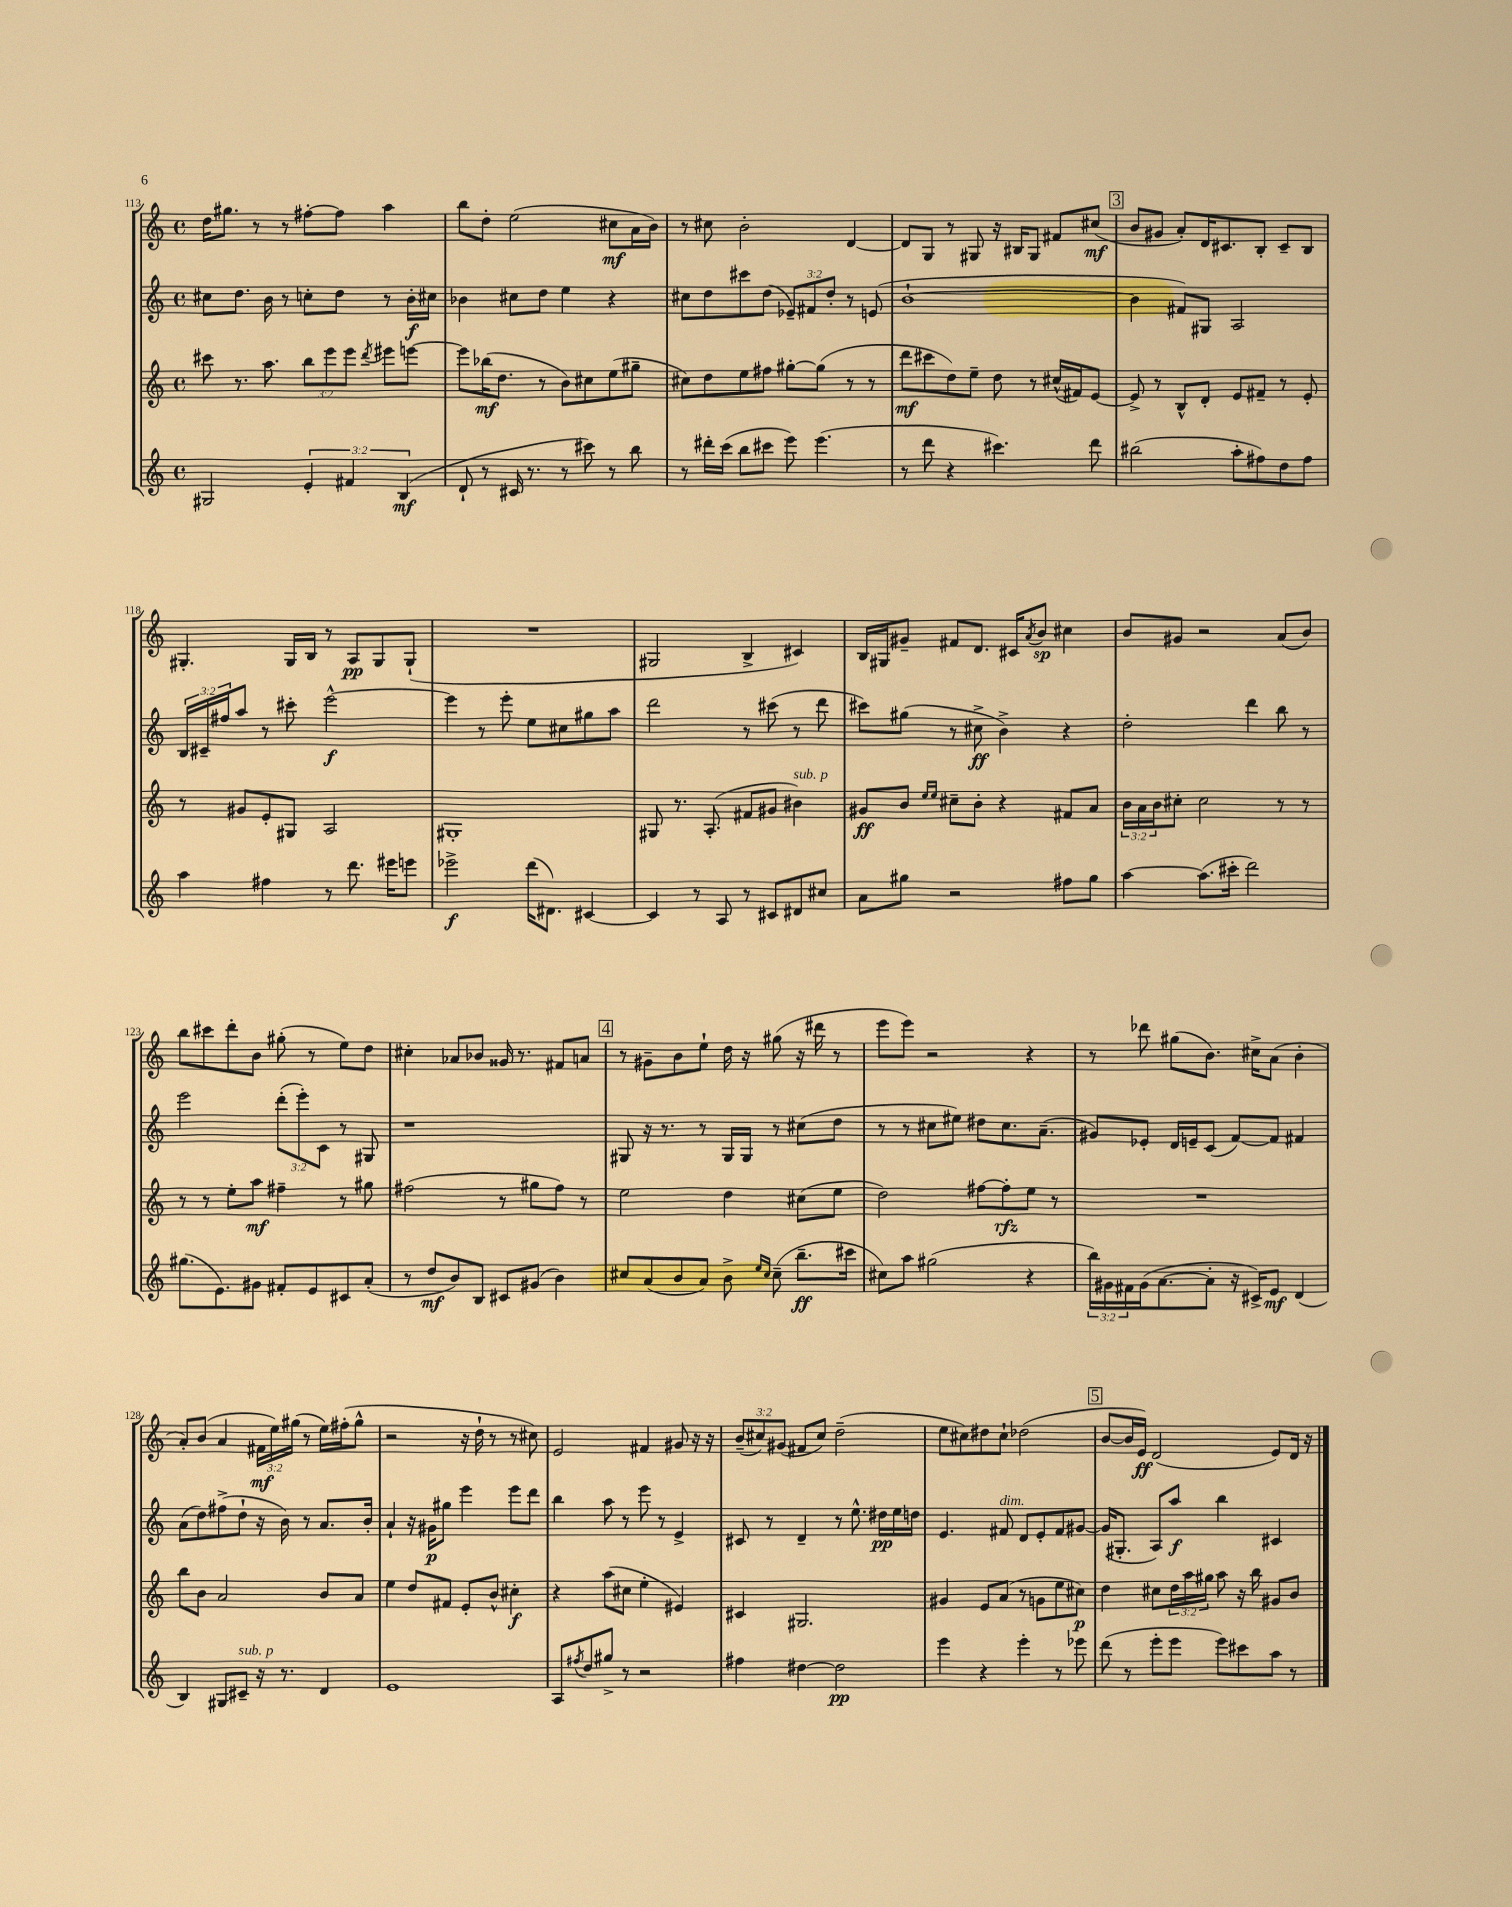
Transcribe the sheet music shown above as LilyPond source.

<<
\new StaffGroup <<
\new Staff = "s0" {
    \clef treble \key c \major \defaultTimeSignature \time 4/4 \override Staff.TupletNumber.text = #tuplet-number::calc-fraction-text
    d''16 gis''8. r8 r8 fis''8~-. fis''8 a''4 |
    b''8 d''8-. e''2( cis''8\mf a'16 b'16) |
    r8 cis''8 b'2-. d'4~ |
    d'8 g8 r8 gis8 r16 bis16 gis8 fis'8 cis''8\mf( |
    \mark \markup { \box "3" } b'8 gis'8 a'8-.) d'16 cis'8. b8-. cis'8-- b8 |
    gis4.-. gis16 b16 r8 a8\pp gis8 gis8-!( |
    R1 |
    gis2 b4-> cis'4) |
    b16 gis16 gis'8-- fis'8 d'8. cis'16 \acciaccatura { a'8 } b'8\sp cis''4 |
    b'8 gis'8 r2 a'8( b'8) |
    b''8 cis'''8 d'''8-. b'8 gis''8-.( r8 e''8) d''8 |
    cis''4-. aes'8 bes'8 gisis'16 r8. fis'8 a'8 |
    \mark \markup { \box "4" } r8 gis'8-- b'8 e''8-! d''16 r16 gis''8( r16 dis'''16 r8 |
    e'''8 e'''8) r2 r4 |
    r8 des'''8 gis''8( b'8.) cis''16-> a'8( b'4-. |
    a'8-.) b'8( a'4 \tuplet 3/2 { fis'16\mf e''16) gis''16( } r8 e''16) fis''16-.( gis''8-^ |
    r2 r16 d''16-! r8 r8 cis''8) |
    e'2 fis'4 gis'8 r16 r16 |
    \tuplet 3/2 { b'8--( cis''8) gis'8( } fis'8 cis''8) d''2--( |
    e''8 cis''8) dis''8 cis''8-! des''2( |
    \mark \markup { \box "5" } b'8~ b'16 e'16\ff) d'2( e'8) d'16 r16 \bar "|." |
}
\new Staff = "s1" {
    \clef treble \key c \major \defaultTimeSignature \time 4/4 \override Staff.TupletNumber.text = #tuplet-number::calc-fraction-text
    cis''8 d''8. b'16 r8 c''8-. d''8 r8 b'16-.\f cis''16 |
    bes'4 cis''8 d''8 e''4 r4 |
    cis''8 d''8 cis'''8 d''8( \tuplet 3/2 { ees'8--) fis'8 d''8-. } r8 e'8( |
    b'1~-! |
    \mark \markup { \box "3" } b'4 fis'8) gis8 a2 |
    \tuplet 3/2 { b16 cis'16-- fis''16 } a''8 r8 cis'''8-. e'''2~-^\f |
    e'''4 r8 e'''8-. e''8 cis''8 gis''8 a''8 |
    d'''2 r8 cis'''8( r8 d'''8 |
    cis'''8) gis''8( r8 cis''8->\ff b'4->) r4 |
    d''2-. d'''4 b''8 r8 |
    e'''2 \tuplet 3/2 { d'''8-.( e'''8-.) c'8 } r8 gis8 |
    r1 |
    \mark \markup { \box "4" } gis8 r16 r8. r8 gis16 gis16 r8 cis''8( d''8 |
    r8 r8 cis''8 eis''8) dis''8 cis''8. a'8.--( |
    gis'8) ees'8-. d'16 e'16-- c'8( f'8~) f'8 fis'4 |
    a'8( d''8) fis''8->( d''8-! r16 b'16) r8 a'8. b'16-. |
    a'4-! r16 gis'16\p gis''8 e'''4 e'''8 d'''8 |
    b''4 a''8 r8 e'''8 r8 e'4-> |
    cis'8 r8 d'4-- r8 e''8.-^ dis''16\pp e''16 d''16 |
    e'4. fis'8^\markup { \italic "dim." } d'8 e'8-. fis'8 gis'8~ |
    \mark \markup { \box "5" } gis'16( gis8.-. a8) a''8\f b''4 cis'4 \bar "|." |
}
\new Staff = "s2" {
    \clef treble \key c \major \defaultTimeSignature \time 4/4 \override Staff.TupletNumber.text = #tuplet-number::calc-fraction-text
    cis'''8 r8. a''8. \tuplet 3/2 { b''8 e'''8 e'''8 } \acciaccatura { d'''8 } eis'''8 e'''8~ |
    e'''8 bes''16\mf( d''8. r8 b'8) cis''8 e''8( gis''8-- |
    cis''8) d''8 e''8 fis''8 gis''8~-. gis''8( r8 r8 |
    d'''8\mf cis'''8 d''8) e''8-- d''8 r8 cis''16-^( fis'16) e'8~ |
    \mark \markup { \box "3" } e'8-> r8 b8-^ d'8-. e'8 fis'8-- r8 e'8-. |
    r8 gis'8 e'8-. gis8 a2 |
    gis1-. |
    gis8 r8. a8.-.( fis'8 gis'8 bis'4^\markup { \italic "sub. p" }) |
    gis'8\ff b'8 \grace { e''16 e''16 } cis''8-- b'8-. r4 fis'8 a'8 |
    \tuplet 3/2 { b'16 a'16 b'16 } cis''8-. cis''2 r8 r8 |
    r8 r8 e''8-. a''8\mf fis''4-- r8 gis''8 |
    fis''2( r8 gis''8 fis''8) r8 |
    \mark \markup { \box "4" } e''2 d''4 cis''8( e''8 |
    d''2) fis''8~ fis''8-.\rfz e''8 r8 |
    R1 |
    b''8 b'8 a'2 b'8 a'8 |
    e''4 d''8 fis'8 e'8-. b'8-^ cis''4-.\f |
    r4 a''8( cis''8 e''4-. eis'4) |
    cis'4 gis2. |
    gis'4 e'8 a'8( r8 g'8 e''8 cis''8\p) |
    \mark \markup { \box "5" } d''4 cis''8 \tuplet 3/2 { d''16 a''16 gis''16 } a''8 r16 b''16 gis'8 b'8 \bar "|." |
}
\new Staff = "s3" {
    \clef treble \key c \major \defaultTimeSignature \time 4/4 \override Staff.TupletNumber.text = #tuplet-number::calc-fraction-text
    gis2 \tuplet 3/2 { e'4-. fis'4 b4\mf( } |
    d'8-! r8 cis'16 r8. r8 cis'''8) r8 b''8 |
    r8 dis'''16-. c'''16( b''8 cis'''8 e'''8) e'''4.( |
    r8 d'''8 r4 cis'''4.) d'''8 |
    \mark \markup { \box "3" } bis''2( a''8-. fis''8) d''8 fis''8 |
    a''4 fis''4 r8 d'''8. eis'''16 e'''8 |
    ees'''2->\f d'''16( dis'8.) cis'4~ |
    cis'4 r8 a8 r8 cis'8 dis'8 cis''8 |
    a'8 gis''8 r2 fis''8 gis''8 |
    a''4~ a''8.( cis'''16-. d'''2) |
    gis''8.( e'8.) gis'8 fis'8-. e'8 cis'8 a'8-.( |
    r8 d''8\mf b'8) b8 cis'8 gis'8( b'4) |
    \mark \markup { \box "4" } cis''8 a'8( b'8 a'8) b'8-> \grace { e''16 cis''16 } cis''8--( b''8.--\ff cis'''16 |
    cis''8) a''8 gis''2( r4 |
    \tuplet 3/2 { b''16) gis'16 fis'16 } gis'16( a'8.~ a'8-. r16 cis'16->) e'8\mf d'4( |
    b4) gis8 cis'8--^\markup { \italic "sub. p" } r16 r8. d'4 |
    e'1 |
    a8 \acciaccatura { fis''8 } d''8 gis''8-> r8 r2 |
    fis''4 dis''4~ dis''2\pp |
    e'''4 r4 e'''4-. r8 ees'''8 |
    \mark \markup { \box "5" } d'''8( r8 e'''8-. e'''8 e'''8) cis'''8 a''8 r8 \bar "|." |
}
>>
>>
\layout { \context { \Score currentBarNumber = #113 } }
